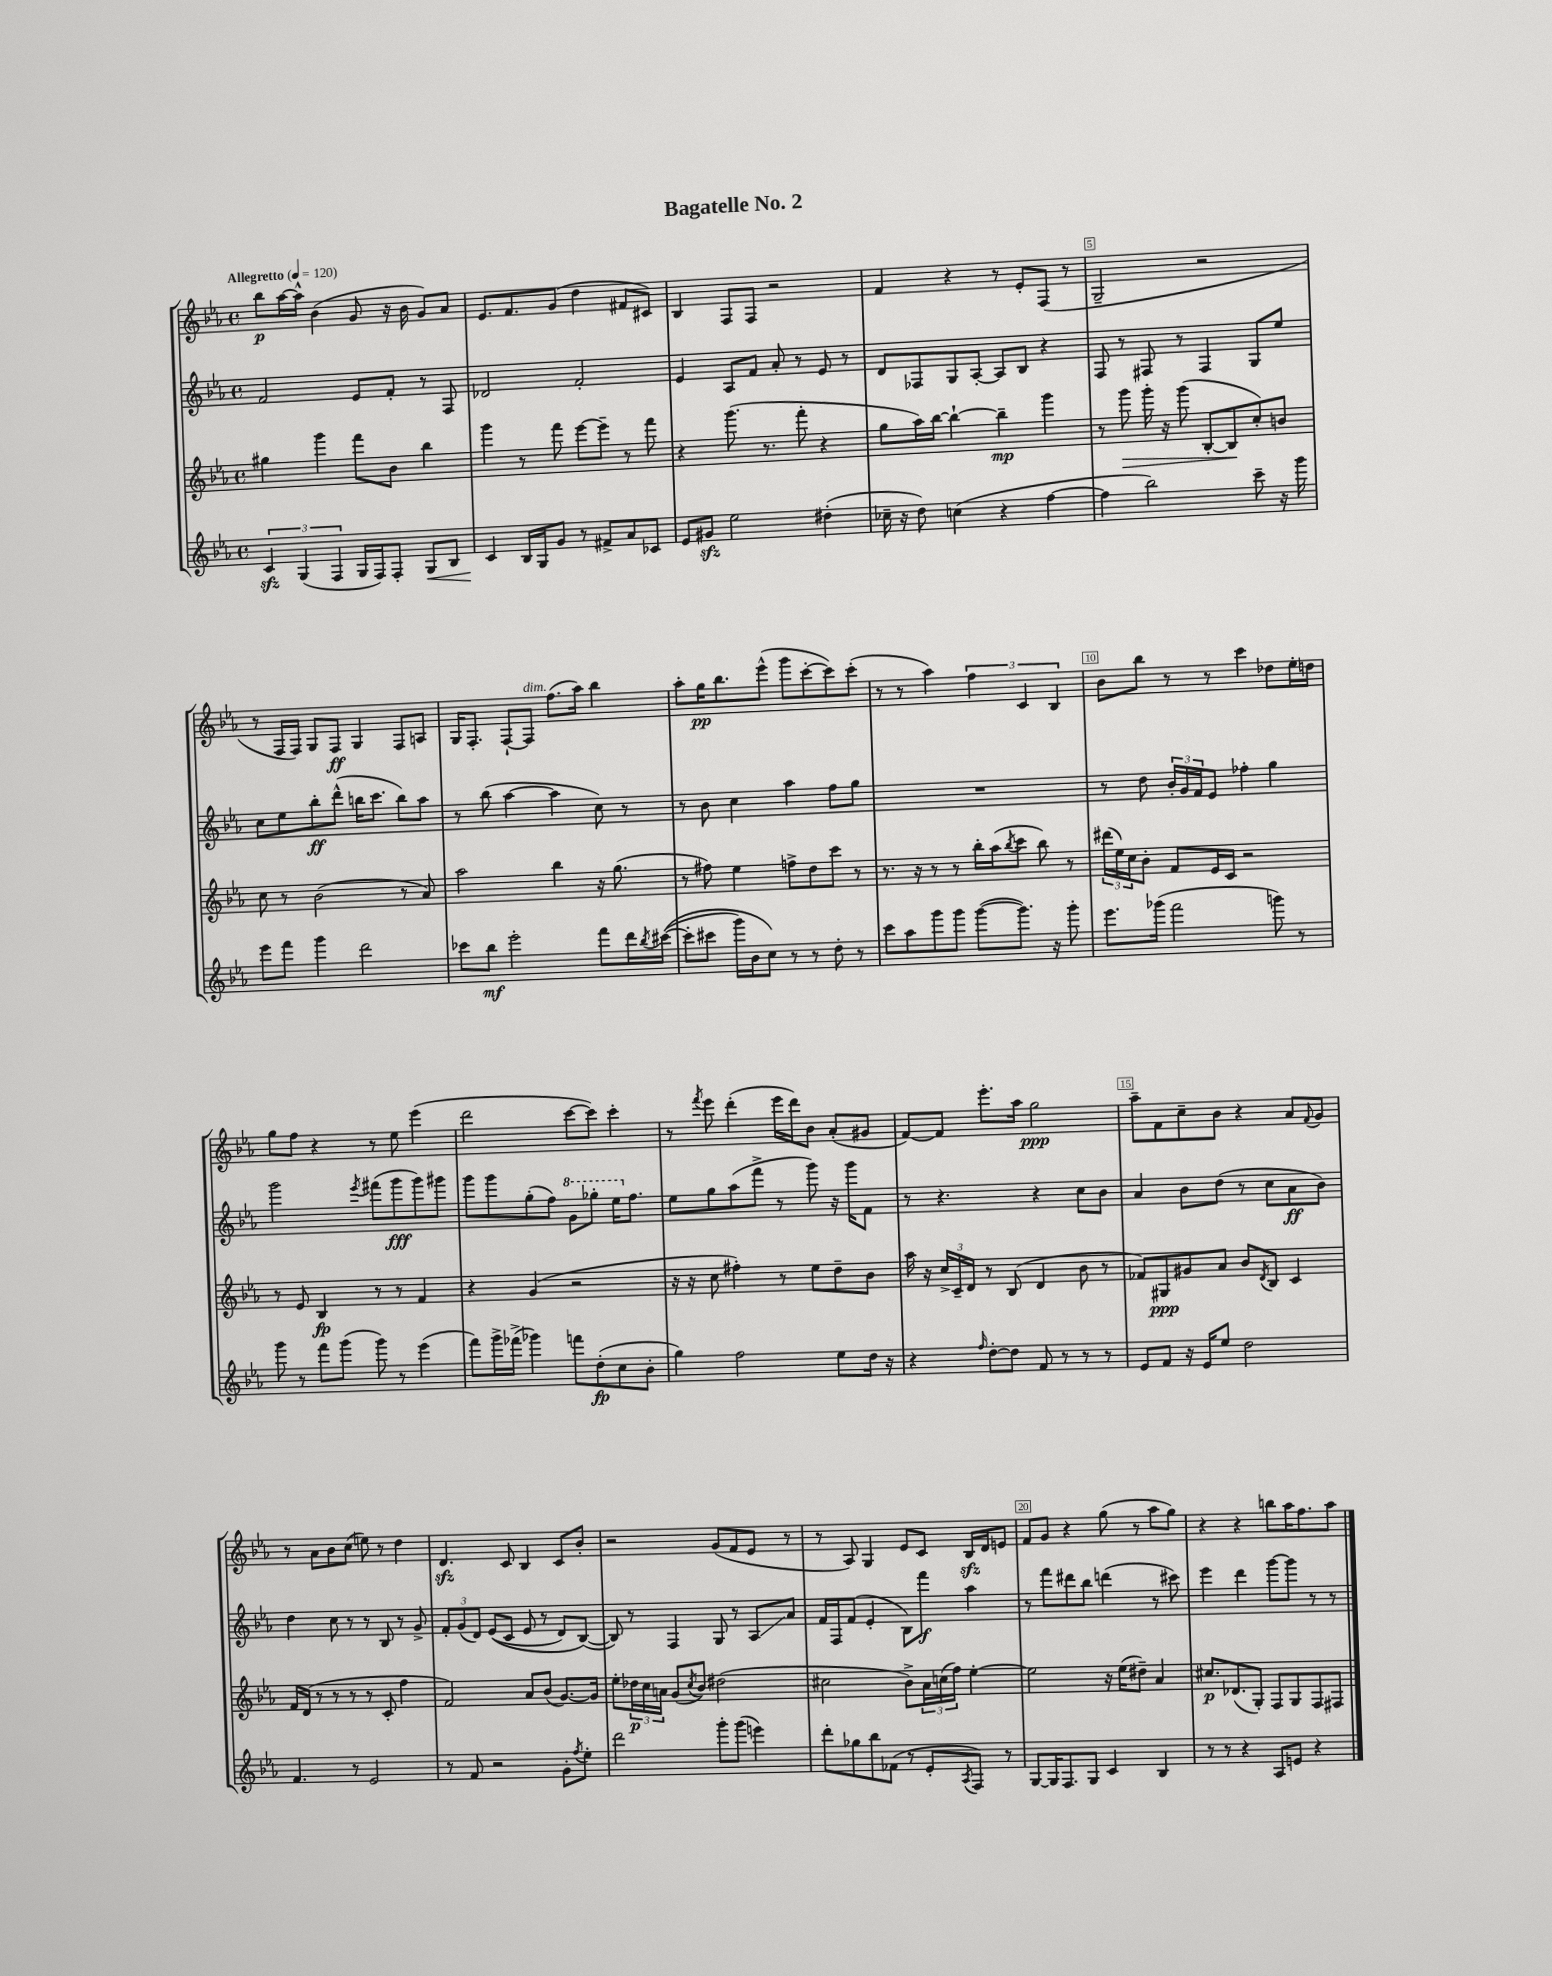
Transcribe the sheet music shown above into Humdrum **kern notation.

**kern	**kern	**kern	**kern
*staff4	*staff3	*staff2	*staff1
*clefG2	*clefG2	*clefG2	*clefG2
*k[b-e-a-]	*k[b-e-a-]	*k[b-e-a-]	*k[b-e-a-]
*M4/4	*M4/4	*M4/4	*M4/4
*met(c)	*met(c)	*met(c)	*met(c)
*MM120	*MM120	*MM120	*MM120
6c	4gg#	2f	8bb-
.	.	.	[16aa-
(6G	.	.	.
.	.	.	16aa-^^]
.	4ggg	.	(4b-
6F	.	.	.
16G	8fff	8e-	8g
16F)	.	.	.
8F'	8b-	8f'	16r
.	.	.	16b-
8G	4bb-	8r	8g)
8B-	.	8F	8a-
=	=	=	=
4c	4ggg	2d-	8.e-
.	.	.	8.f
16B-	8r	.	.
16G	.	.	.
8g	8fff	.	(8g
8r	[8eee-	2f'	4dd
8f#^	8eee-~]	.	.
8a-	8r	.	8f#
8c-	8fff	.	8c#)
=	=	=	=
8e-	4r	4e-	4B-
8g#	.	.	.
2ee-	(8.ggg	8A-	8F
.	.	8f	8F
.	8.r	.	.
.	.	8a-'	2r
.	8fff'	8r	.
(4dd#'	4r	8e-	.
.	.	8r	.
=	=	=	=
16cc-~	8gg	8d	4f
16r	.	.	.
8dd)	16aa-)	8F-	.
.	[16bb-	.	.
(4cc	4bb-`_	8G	4r
.	.	[8A-'	.
4r	4bb-~]	8A-]	8r
.	.	8B-	8e-'
[4ff	4ggg	4r	(8F
.	.	.	8r
=	=	=	=
4ff]	8r	8F	2G~
.	8ggg	8r	.
2bb-)	16ggg'	8F#	.
.	16r	.	.
.	(8ggg	8r	.
.	[8B-'	4F#	2r
.	8B-]	.	.
8ccc~	8cc')	8G	.
16r	8b	8ee-	.
16ggg	.	.	.
=	=	=	=
8eee-	8cc	8cc	8r
8fff	8r	8ee-	16F
.	.	.	16F)
4ggg	(2b-	8bb-'	8G
.	.	(8ddd^^	8F
2ddd	.	16bb	4G
.	.	8.ccc	.
.	8r	8bb)	8F
.	8a-)	8aa-	8A
=	=	=	=
8ccc-	2aa-	8r	16G
.	.	.	8.F'
8bb-	.	(8bb-	.
2eee-'	.	[4aa-	[8F`
.	.	.	8F]
.	4bb-	4aa-]	(8.ff
.	.	.	16aa-)
8fff	16r	8cc)	4bb-
.	(8.gg	.	.
16ddd	.	8r	.
8qbb-	.	.	.
&(([16ccc#	.	.	.
=	=	=	=
8ccc#']	8r	8r	8aa-'
8ccc#	8ff#)	8b-	16gg
.	.	.	8.bb-
16ggg)	4ee-	4cc	.
16b-	.	.	.
8cc&)	.	.	(8eee-^^
8r	8ff^	4aa-	8ggg
8r	8dd	.	[8ccc'
8dd'	8ccc	8ff	8ccc])
8r	8r	8gg	(8ccc'
=	=	=	=
8ccc	8.r	1r	8r
8aa-	.	.	8r
.	16r	.	.
8ggg	8r	.	4aa-)
8ggg	8r	.	.
([8ggg	16bb-'	.	6ff
.	(16aa-	.	.
.	8qbb-	.	.
8.ggg])	8ccc	.	.
.	.	.	6c
.	8bb-)	.	.
16r	.	.	.
.	.	.	6B-
8ggg'	8r	.	.
=	=	=	=
8.eee-	(24ddd#	8r	8b-
.	24ee-)	.	.
.	24cc	.	.
.	8b-'	8dd	8bb-
(16ggg-	.	.	.
2fff	8f	24b-'	8r
.	.	24g	.
.	.	24f	.
.	16e-	8e-	8r
.	16c	.	.
.	2r	4ff-'	4ccc
8ggg)	.	4gg	8dd-
8r	.	.	16ee-'
.	.	.	16dd
=	=	=	=
8ggg	8r	2ggg	8gg
8r	8e-	.	8ff
8fff	4B-	.	4r
(8ggg	.	.	.
.	.	8qeee-	.
8ggg)	8r	(8fff#	8r
8r	8r	8ggg	8ee-
(4eee-	4f	8ggg)	(4eee-
.	.	8ggg#	.
=	=	=	=
8fff)	4r	8ggg	2ddd
16ggg^	.	8ggg	.
(16fff-^	.	.	.
4ggg-)	(4g	(8gg'	.
.	.	8ff)	.
8fff	2r	8gg	[8ccc
(8dd'	.	8ggg-'	8ccc])
8cc	.	16eee-	4ccc'
.	.	8.ff	.
8b-'	.	.	.
=	=	=	=
4gg)	16r	8ee-	8r
.	16r	.	.
.	.	.	8qfff
.	8cc	8gg	8eee-
2ff	4ff#')	(8aa-	(4ddd'
.	.	8fff^	.
.	8r	8r	16eee-
.	.	.	16ddd)
.	8ee-	8ggg)	8b-
8ee-	8dd~	16r	(8a-'
.	.	16ggg	.
16dd	8b-	8f	8g#
16r	.	.	.
=	=	=	=
4r	16aa-	8r	[8f)
.	16r	.	.
.	24cc^	4.r	8f]
.	24c~	.	.
.	24d	.	.
16qqff	.	.	.
[8dd'	8r	.	8.eee-'
8dd]	(8B-	.	.
.	.	.	16aa-
8f	4d	4r	2gg
8r	.	.	.
8r	8b-	8cc	.
8r	8r	8b-	.
=	=	=	=
8e-	8f-)	4a-	8aa-~
8f	8G#	.	8f
16r	8g#	8b-	8cc~
16e-	.	.	.
8ee-	8a-	(8dd	8b-
2dd	8b-	8r	4r
.	8qd	.	.
.	8B-	8cc	.
.	4c	8a-	8a-
.	.	.	8qqf
.	.	8b-)	8g
=	=	=	=
4.f	16f	4dd	8r
.	(16d	.	.
.	8r	.	8a-
.	8r	8cc	8b-
8r	8r	8r	(8cc
2e-	8r	8r	8ee)
.	8c'	8B-	8r
.	4ff	8r	4dd
.	.	8g^	.
=	=	=	=
8r	2f)	12f'	4.d
.	.	(12g	.
8f	.	.	.
.	.	12d)	.
2r	.	&((8e-	.
.	.	8c	8c
.	8a-	8e-	4B-
.	(8b-	8r	.
8g'	[8.g)	8d)	8c
8qff	.	.	.
8ee-'	.	([8B-&)	8b-'
.	16g]	.	.
=	=	=	=
2ddd	8ee-'	8B-])	2r
.	24dd-	8r	.
.	24cc	.	.
.	24a	.	.
.	(8g	4F	.
.	8qcc	.	.
.	8b-)	.	.
8ggg'	(2dd#	8G	(8g
(8ggg	.	8r	8f
4eee)	.	8A-	8e-
.	.	8a-	8r
=	=	=	=
8ddd'	2cc#	16f	8r
.	.	16F	.
8gg-	.	(8f	8A-)
8bb-	.	4e-'	4G
(8f-	.	.	.
8r	8b-^)	8B-)	8e-
8e-'	24a-	8fff	8c
.	(24cc	.	.
.	24ff)	.	.
8qA-	.	.	.
8F)	[4ee-'	4aa-	16B-
.	.	.	16d
8r	.	.	8e
=	=	=	=
[8G	2ee-]	8r	8f
16G]	.	8fff	8g
8.F	.	.	.
.	.	8ddd#	4r
8G	.	8bb-	.
4c	16r	(4ddd	(8gg
.	(16ee-	.	.
.	8dd#~)	.	8r
4B-	4a-	8r	8aa-
.	.	8ccc#)	8gg)
=	=	=	=
8r	8.cc#	4eee-	4r
8r	.	.	.
.	(8.d-	.	.
4r	.	4ddd	4r
.	8G')	.	.
8A-	8F	[8ggg	8bb
8e	8G	8ggg]	16aa-
.	.	.	8.ff
4r	8F	8r	.
.	8F#	8r	8aa-
==	==	==	==
*-	*-	*-	*-
